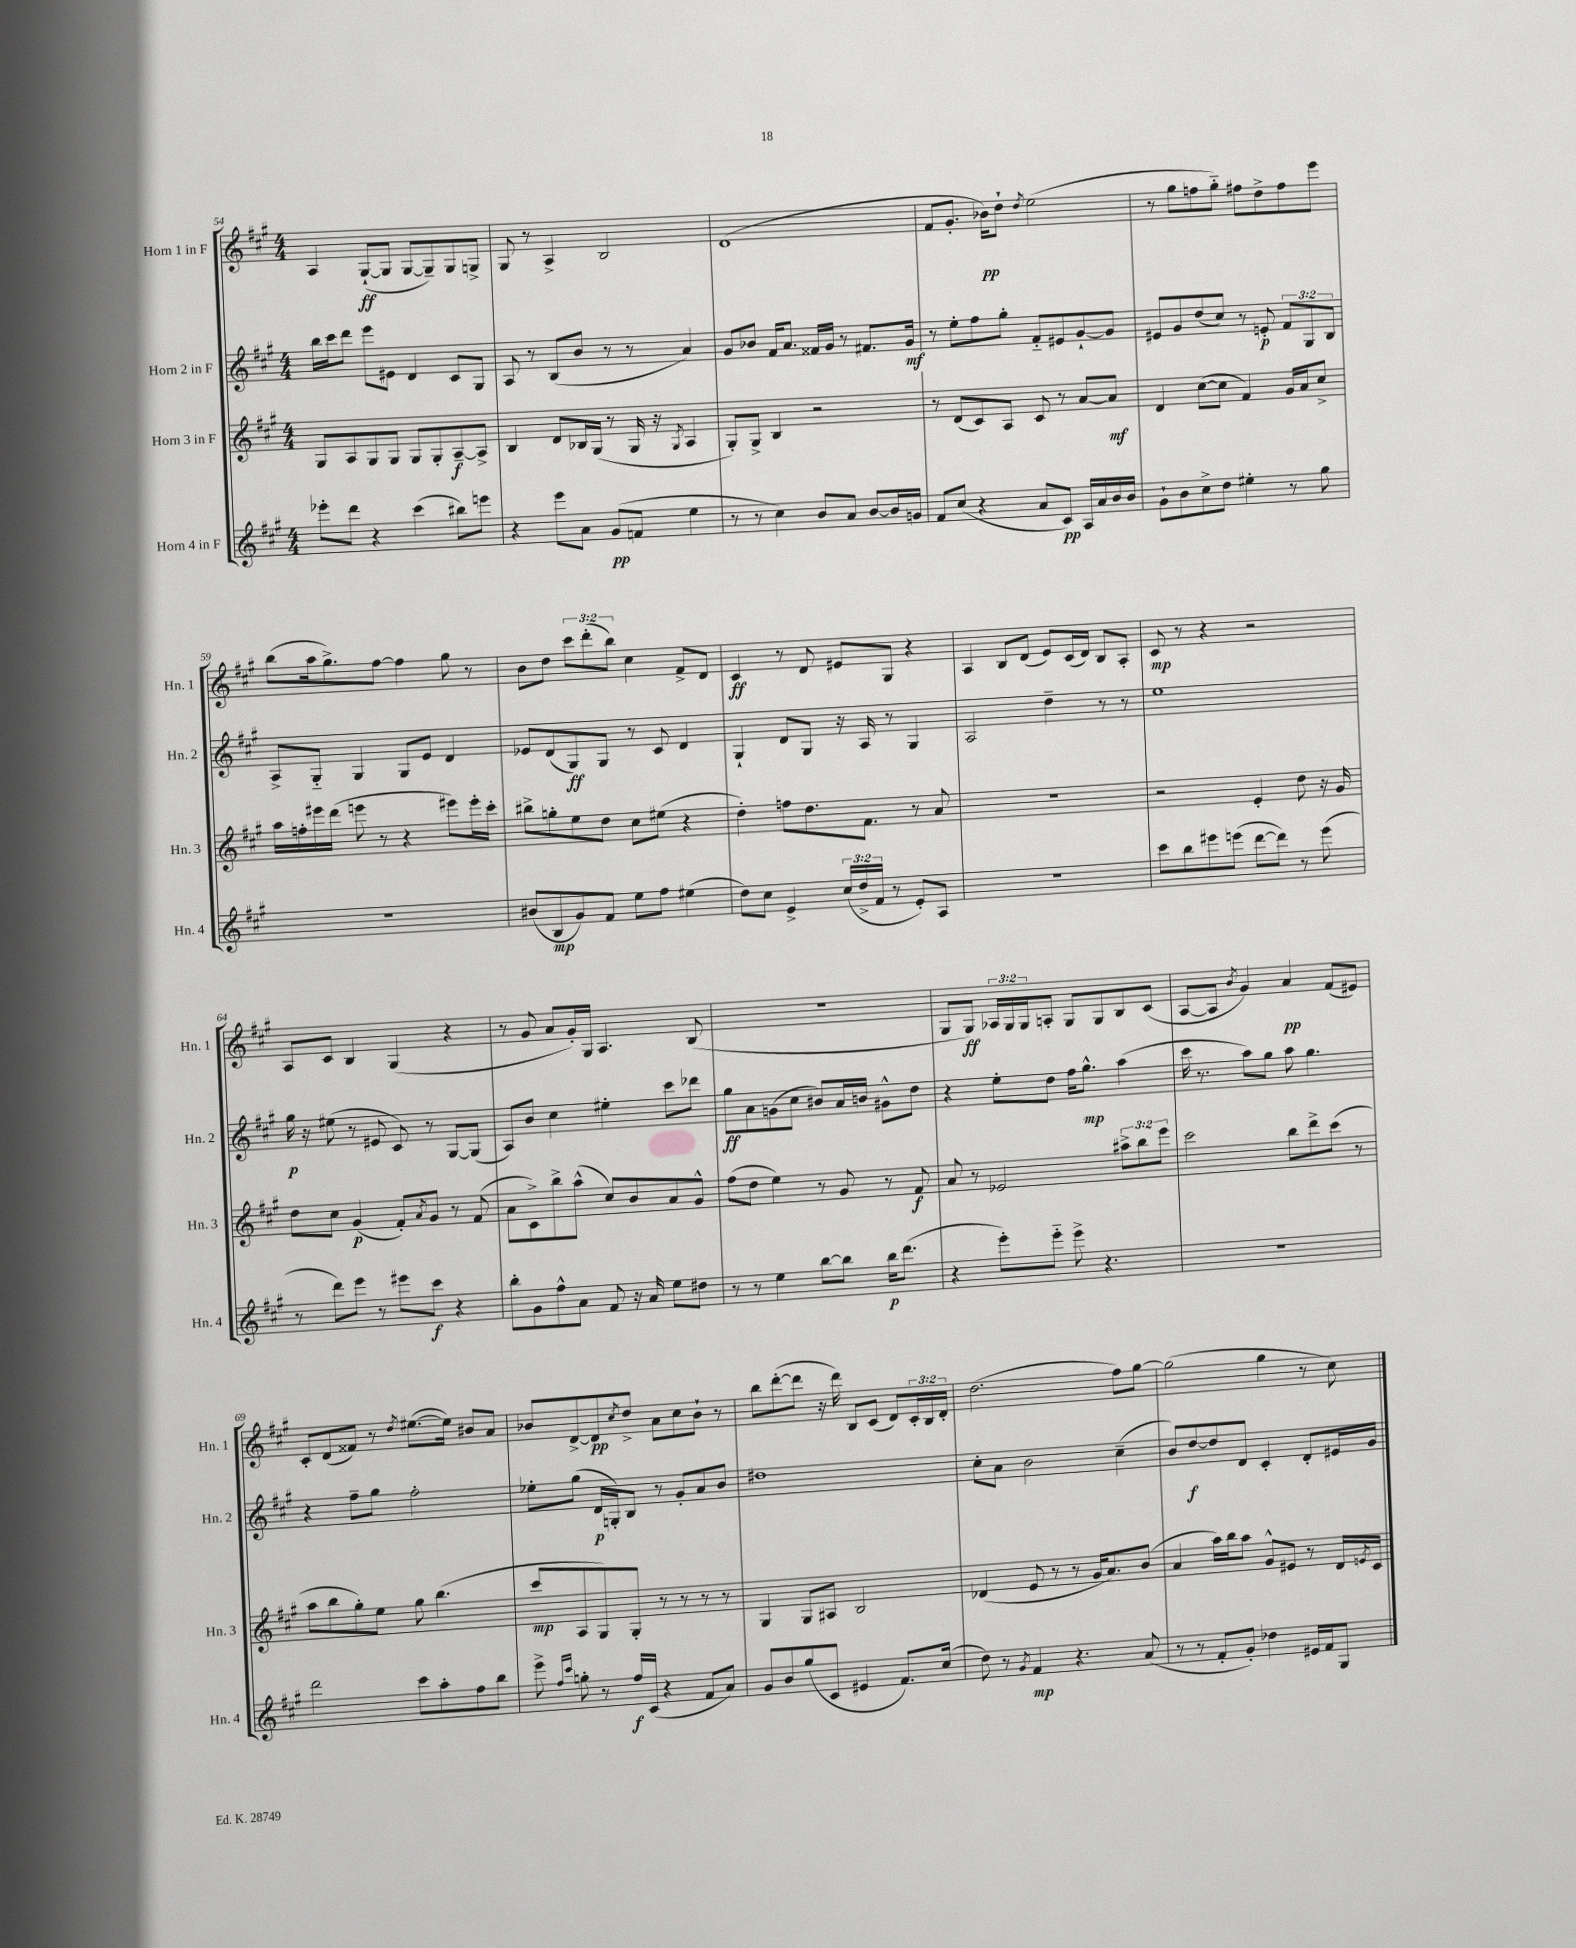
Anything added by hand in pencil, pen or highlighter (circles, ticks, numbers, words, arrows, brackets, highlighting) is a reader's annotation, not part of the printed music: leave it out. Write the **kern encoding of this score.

**kern	**dynam	**kern	**dynam	**kern	**dynam	**kern	**dynam
*part4	*part4	*part3	*part3	*part2	*part2	*part1	*part1
*staff4	*staff4	*staff3	*staff3	*staff2	*staff2	*staff1	*staff1
*I"Horn 4 in F	*	*I"Horn 3 in F	*	*I"Horn 2 in F	*	*I"Horn 1 in F	*
*I'Hn. 4	*	*I'Hn. 3	*	*I'Hn. 2	*	*I'Hn. 1	*
*clefG2	*	*clefG2	*	*clefG2	*	*clefG2	*
*k[f#c#g#]	*	*k[f#c#g#]	*	*k[f#c#g#]	*	*k[f#c#g#]	*
*M4/4	*	*M4/4	*	*M4/4	*	*M4/4	*
=54	=54	=54	=54	=54	=54	=54	=54
8eee-X'\L	.	8G#/L	.	16bb\LL	.	4A/	.
.	.	.	.	16ccc#\J	.	.	.
8ddd\J	.	8A/	.	8ddd\J	.	.	.
4r	.	8G#/	.	8eee\L	.	([8G#`/L	ff
.	.	8G#/J	.	8e#X\J	.	8G#/J]	.
(4ccc#\	.	8G#/L	.	4d/	.	[8G#/L	.
.	.	8G#'/	.	.	.	8G#~/])	.
8bb#X\L)	.	[8A~/	f	8c#/L	.	8G#/	.
8eeen\J	.	8A^/J]	.	8G#/J	.	8Gn^/J	.
=55	=55	=55	=55	=55	=55	=55	=55
4r	.	4B/	.	8A/	.	8G#/	.
.	.	.	.	8r	.	8r	.
8eee\L	.	8d/L	.	(8B/L	.	4A^/	.
8a\J	.	16B-X/L	.	8b/J	.	.	.
.	.	(16G#/JJ	.	.	.	.	.
(8g#/L	pp	8r	.	8r	.	2B/	.
8fn/J	.	16G#/	.	8r	.	.	.
.	.	16r	.	.	.	.	.
.	.	8qG#/	.	.	.	.	.
4ee\	.	4A/	.	4a/)	.	.	.
=56	=56	=56	=56	=56	=56	=56	=56
8r	.	8G#'/L)	.	8g#/L	.	(1d	.
8r	.	8G#^/J	.	8b-X/J	.	.	.
4cc#\)	.	4B/	.	16f#/KL	.	.	.
.	.	.	.	8.a/J	.	.	.
8b/L	.	2r	.	16f##X/LL	.	.	.
.	.	.	.	16g#/JJ	.	.	.
8a/J	.	.	.	8r	.	.	.
[8b/L	.	.	.	8.f#X/L	.	.	.
16b/L]	.	.	.	.	.	.	.
16gn/JJ	.	.	.	16g#/Jk	mf	.	.
=57	=57	=57	=57	=57	=57	=57	=57
8f#/L	.	8r	.	8r	.	8f#/L	.
(8cc#/J	.	(8d/L	.	8ee'\L	.	8.g#'/J	.
4r	.	8c#/)	.	8ff#\	.	.	.
.	.	.	.	.	.	16b-X\KL)	pp
.	.	8A/J	.	8gg#'\J	.	8dd`\J	.
.	.	.	.	.	.	8qdd/	.
8a/L	.	8c#/	.	8f#/L	.	(2ee\	.
8c#/J)	pp	8r	.	8e#X/	.	.	.
16A/LL	.	[8a/L	.	[8g#`/	.	.	.
16a/	.	.	.	.	.	.	.
16b/	.	8a/J]	mf	8g#/J]	.	.	.
16b/JJ	.	.	.	.	.	.	.
=58	=58	=58	=58	=58	=58	=58	=58
8g#`\L	.	4d/	.	8e#X/L	.	8r	.
8b\	.	.	.	8g#/	.	8gg#\L	.
8cc#^\	.	([8cc#\L	.	(8dd/	.	8ffn\	.
8dd\J	.	8cc#\J]	.	8cc#/J)	.	8gg#\J)	.
4ee#X'\	.	4f#/)	.	8r	.	8ff#X\L	.
.	.	.	.	8en'/	p	8dd^\	.
8r	.	16g#/LL	.	12f#/L	.	8ff#\	.
.	.	16a/J	.	.	.	.	.
.	.	.	.	12G#/	.	.	.
8gg#\	.	8cc#^/J	.	.	.	8eee\J	.
.	.	.	.	12B/J	.	.	.
!!LO:LB:g=z
=59	=59	=59	=59	=59	=59	=59	=59
1r	.	16aa\LL	.	8A^/L	.	(8bb\L	.
.	.	16ffn'\	.	.	.	.	.
.	.	16eee#X\	.	8G#/J	.	16aa\k	.
.	.	(16ddd\JJ	.	.	.	8.gg#^\)	.
.	.	8eeen\	.	4G#/	.	.	.
.	.	8r	.	.	.	[8ff#\J	.
.	.	4r	.	8G#/L	.	4ff#\]	.
.	.	.	.	8e/J	.	.	.
.	.	8eee#X\L)	.	4d/	.	8gg#\	.
.	.	16eee#'\L	.	.	.	8r	.
.	.	16ccc#'\JJ	.	.	.	.	.
=60	=60	=60	=60	=60	=60	=60	=60
(8b#X/L	.	8bb#X^\L	.	8e-X/L	.	8b\L	.
8B/	mp	8ggn'\	.	(8d/	.	8dd\J	.
8g#/)	.	8ee\	.	8G#/)	ff	12ccc#\L	.
.	.	.	.	.	.	(12ddd'\	.
8f#/J	.	8dd\J	.	8G#/J	.	.	.
.	.	.	.	.	.	12bb\J)	.
8ee\L	.	8cc#\L	.	8r	.	4cc#\	.
8ff#\J	.	(8ee#X\J	.	8c#/	.	.	.
(4ee#X\	.	4r	.	4d/	.	8f#^/L	.
.	.	.	.	.	.	8d/J	.
=61	=61	=61	=61	=61	=61	=61	=61
8dd\L)	.	4dd'\)	.	4G#`/	.	4c#/	ff
8cc#\J	.	.	.	.	.	.	.
4e^/	.	8ffn\L	.	8d/L	.	8r	.
.	.	8.dd\	.	8G#/J	.	8d/	.
(24cc#/LL	.	.	.	16r	.	8e#X/L	.
24dd^/	.	.	.	.	.	.	.
.	.	8.f#\J	.	16A/	.	.	.
24f#/JJ	.	.	.	.	.	.	.
8r	.	.	.	8r	.	8G#/J	.
8e'/L)	.	8r	.	4G#/	.	4r	.
8A/J	.	8a/	.	.	.	.	.
=62	=62	=62	=62	=62	=62	=62	=62
1r	.	1r	.	2A/	.	4A/	.
.	.	.	.	.	.	8B/L	.
.	.	.	.	.	.	(8d/J	.
.	.	.	.	4dd~\	.	8e/L)	.
.	.	.	.	.	.	(16c#/L	.
.	.	.	.	.	.	16d/JJ)	.
.	.	.	.	8r	.	8B/L	.
.	.	.	.	8r	.	8A'/J	.
=63	=63	=63	=63	=63	=63	=63	=63
8ccc#\L	.	2r	.	1ee	.	8c#/	mp
8bb\	.	.	.	.	.	8r	.
8eee#X\	.	.	.	.	.	4r	.
(8eeen\J	.	.	.	.	.	.	.
[8ddd\L	.	4e'/	.	.	.	2r	.
8ddd\J])	.	.	.	.	.	.	.
8r	.	8dd\	.	.	.	.	.
(8eee\	.	16r	.	.	.	.	.
.	.	16g#/	.	.	.	.	.
!!LO:LB:g=z
=64	=64	=64	=64	=64	=64	=64	=64
8r	.	8dd\L	.	16gg#\	p	8A/L	.
.	.	.	.	16r	.	.	.
8ddd\L)	.	8cc#\J	.	(8ee#X\	.	8c#/J	.
8eee\J	.	(4g#/	p	8r	.	4B/	.
8r	.	.	.	8e#X/	.	.	.
8eee#X\L	.	8f#'/L)	.	8c#/)	.	(4G#/	.
.	.	8qa/	.	.	.	.	.
8ccc#\J	f	8g#/J	.	8r	.	.	.
4r	.	8r	.	[8G#/L	.	4r	.
.	.	(8f#/	.	(8G#/J]	.	.	.
=65	=65	=65	=65	=65	=65	=65	=65
8bb'\L	.	8a\L	.	8A/L)	.	8r	.
8g#\	.	8c#^\)	.	8b/J	.	8g#/	.
8ff#^^\	.	8bb^\	.	4cc#\	.	8a/L	.
8a\J	.	(8aa^^\J	.	.	.	16g#'/L)	.
.	.	.	.	.	.	16G#/JJ	.
8f#/	.	8cc#/L)	.	4ee#X'\	.	4.A/	.
16r	.	8b/	.	.	.	.	.
16a/	.	.	.	.	.	.	.
8ee\L	.	8a/	.	8ccc#\L	.	.	.
8dd#X\J	.	8g#^^/J	.	8ddd-X\J	.	(8B/	.
=66	=66	=66	=66	=66	=66	=66	=66
8r	.	(8ff#\L	.	8gg#\L	ff	1r	.
8r	.	8dd\J	.	8a\	.	.	.
4ee\	.	4ee\)	.	(8gn\	.	.	.
.	.	.	.	8cc#\J	.	.	.
[8bb\L	.	8r	.	8b#X/L)	.	.	.
8bb\J]	.	8g#/	.	16a/L	.	.	.
.	.	.	.	16bn/JJ	.	.	.
16bb\KL	p	8r	.	8g#X^^\L	.	.	.
(8.ddd\J	.	.	.	.	.	.	.
.	.	8f#/	f	8dd\J	.	.	.
=67	=67	=67	=67	=67	=67	=67	=67
4r	.	8a/	.	4r	.	8G#/L	.
.	.	8r	.	.	.	8G#/J)	ff
8eee'\L)	.	2e-X/	.	8ee'\L	.	24A-X/LL	.
.	.	.	.	.	.	24G#/	.
.	.	.	.	.	.	24G#/J	.
8eee\J	.	.	.	8dd\J	.	8An'/J	.
8eee^\	.	.	.	16ff#\KL	.	8G#/L	.
.	.	.	.	8.gg#^^\J	mp	.	.
4.r	.	.	.	.	.	8G#/	.
.	.	12aa#X^\L	.	(4aa\	.	8B/	.
.	.	12bb\	.	.	.	.	.
.	.	.	.	.	.	(8c#/J	.
.	.	12eee\J	.	.	.	.	.
=68	=68	=68	=68	=68	=68	=68	=68
1r	.	2ccc#\	.	16ccc#\	.	[8A/L	.
.	.	.	.	8.r	.	.	.
.	.	.	.	.	.	8A/J]	.
.	.	.	.	.	.	8qb/	.
.	.	.	.	8aa\L)	.	4g#/)	.
.	.	.	.	8gg#\J	.	.	.
.	.	8bb\L	.	8aa\	.	4a/	pp
.	.	8ddd^\	.	4.gg#\	.	.	.
.	.	(8ccc#\J	.	.	.	(8f#/L	.
.	.	8r	.	.	.	8e#X/J)	.
!!LO:LB:g=z
=69	=69	=69	=69	=69	=69	=69	=69
2ddd\	.	8aa\L	.	4r	.	8c#'/L	.
.	.	8bb\	.	.	.	(8d/	.
.	.	8gg#'\)	.	8ff#~\L	.	8f##X/J)	.
.	.	8ee\J	.	8gg#\J	.	8r	.
.	.	.	.	.	.	8qdd/	.
8ccc#\L	.	8gg#\	.	2ff#'\	.	([8.ee#X\L	.
8aa'\	.	(4.bb\	.	.	.	.	.
.	.	.	.	.	.	16ee#\Jk])	.
8ff#\	.	.	.	.	.	8b#X/L	.
8bb\J	.	.	.	.	.	8a/J	.
=70	=70	=70	=70	=70	=70	=70	=70
8eee^\	.	8ccc#/L	mp	8ee-X'\L	.	8b-X/L	.
16qqff#/LL	.	.	.	.	.	.	.
16qqccc#/JJ	.	.	.	.	.	.	.
8ggn'\	.	8A/	.	(8gg#\J	.	[8d^/	.
8r	.	8G#/)	.	16d/LL	p	8d/]	pp
.	.	.	.	16Gn'/J)	.	.	.
.	.	.	.	.	.	8qcc#/	.
16ff#/LL	f	8G#'/J	.	8B/J	.	8dd^/J	.
(16c#/JJ	.	.	.	.	.	.	.
4r	.	8r	.	8r	.	8a\L	.
.	.	8r	.	8g#'/L	.	8cc#\	.
8f#/L	.	8r	.	8a/	.	8b-`\J	.
8a/J)	.	8r	.	8b/J	.	8r	.
=71	=71	=71	=71	=71	=71	=71	=71
8g#/L	.	4G#/	.	1dd#X	.	8bb\L	.
8b/	.	.	.	.	.	([8ddd'\	.
(8gg#/	.	8G#/L	.	.	.	8ddd\J]	.
8c#/J	.	8A#X/J	.	.	.	16r	.
.	.	.	.	.	.	16ddd\)	.
4e#X/	.	2B/	.	.	.	8B/L	.
.	.	.	.	.	.	(8c#/J	.
8.f#/L)	.	.	.	.	.	8d/L)	.
.	.	.	.	.	.	24c#'/L	.
.	.	.	.	.	.	24B/	.
(16cc#/Jk	.	.	.	.	.	.	.
.	.	.	.	.	.	24d'/JJ	.
=72	=72	=72	=72	=72	=72	=72	=72
8dd\)	.	(4d-X/	.	8cc#'\L	.	(2.dd\	.
8r	.	.	.	8a\J	.	.	.
8qg#/	.	.	.	.	.	.	.
4f#/	mp	8e/	.	2b\	.	.	.
.	.	8r	.	.	.	.	.
4.r	.	8r	.	.	.	.	.
.	.	16g#/KL	.	.	.	.	.
.	.	8.a/)	.	.	.	.	.
.	.	.	.	(4cc#~\	.	8ff#\L)	.
(8a/	.	(8b/J	.	.	.	[8gg#\J	.
=73	=73	=73	=73	=73	=73	=73	=73
8r	.	4a/	.	8b/L)	.	(2gg#\]	.
8r	.	.	.	[8dd/	f	.	.
8f#'/L	.	16aa\LL)	.	8dd/]	.	.	.
.	.	16bb\J	.	.	.	.	.
8g#'/J)	.	8aa\J	.	8d/J	.	.	.
4dd-X\	.	8g#^^/L	.	4c#'/	.	4gg#\	.
.	.	8e#X/J	.	.	.	.	.
16e#X/LL	.	8r	.	8d'/L	.	8r	.
16f#/J	.	.	.	.	.	.	.
8G#/J	.	16d/LL	.	16e#X/L	.	8cc#\)	.
.	.	8qen/	.	.	.	.	.
.	.	16c#/JJ	.	16g#/JJ	.	.	.
==	==	==	==	==	==	==	==
*-	*-	*-	*-	*-	*-	*-	*-
